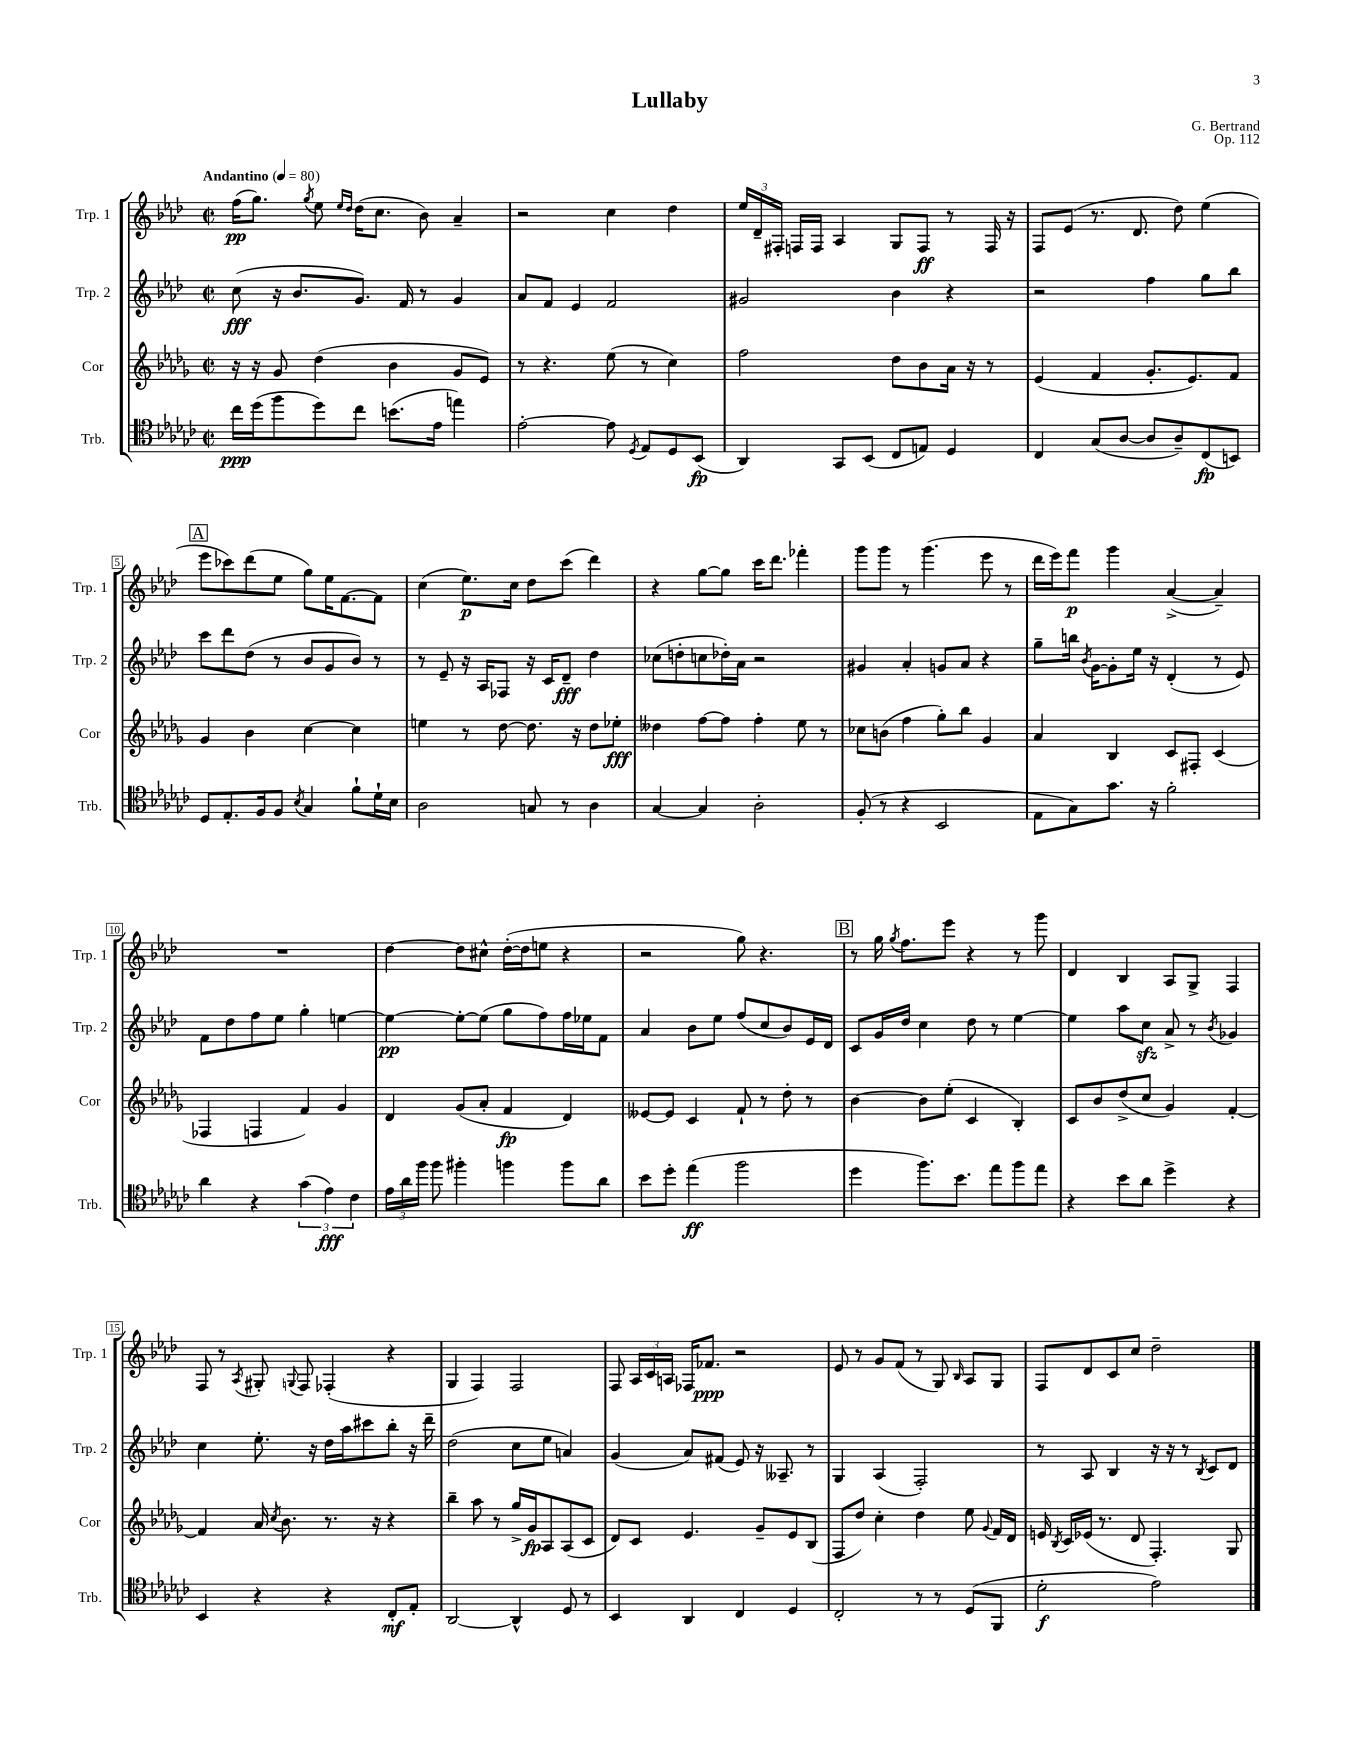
\header { title = "Lullaby" composer = "G. Bertrand" opus = "Op. 112" }
<<
\new StaffGroup <<
\new Staff = "s0" \with { instrumentName = "Trp. 1" shortInstrumentName = "Trp. 1" } {
    \clef treble \key aes \major \defaultTimeSignature \time 2/2 \tempo "Andantino" 4 = 80
    \autoBeamOff f''16[\pp( g''8.]) \acciaccatura { g''8 } ees''8 \grace { ees''16[ des''16] } des''16[( c''8.] bes'8) aes'4-- |
    r2 c''4 des''4 |
    \tuplet 3/2 { ees''16[ des'16-- fis16]-. } f16[ f16] aes4 g8[ f8]\ff r8 f16 r16 |
    f8[ ees'8]( r8. des'8. des''8) ees''4( |
    \mark \markup { \box "A" } ees'''8[ ces'''8) des'''8( ees''8] g''8[) ees''16 f'8.~ f'8] |
    c''4( ees''8.[\p) c''16] des''8[ c'''8]( des'''4) |
    r4 g''8[~ g''8] c'''16[ des'''8.] fes'''4-. |
    g'''8[ g'''8] r8 g'''4.( ees'''8 r8 |
    des'''16[ ees'''16) f'''8]\p g'''4 aes'4~->( aes'4--) |
    R1 |
    des''4~ des''8[ cis''8]-^ des''16[~-.( des''16 e''8] r4 |
    r2 g''8) r4. |
    \mark \markup { \box "B" } r8 g''16 \acciaccatura { g''8 } f''8.[ ees'''8] r4 r8 g'''8 |
    des'4 bes4 aes8[ g8]-> f4 |
    f8 r8 \acciaccatura { aes8 } gis8-. \appoggiatura { g8 } f8 fes4-.( r4 |
    g4 f4) f2 |
    f8 \tuplet 3/2 { aes16[ c'16 a16] } fes16[ fes'8.]\ppp r2 |
    ees'8 r8 g'8[ f'8]( r8 g8) \grace { bes16 } aes8[ g8] |
    f8[ des'8 c'8 c''8] des''2-- \bar "|." |
}
\new Staff = "s1" \with { instrumentName = "Trp. 2" shortInstrumentName = "Trp. 2" } {
    \clef treble \key aes \major \defaultTimeSignature \time 2/2
    \autoBeamOff c''8\fff( r16 bes'8.[ g'8.]) f'16 r8 g'4 |
    aes'8[ f'8] ees'4 f'2 |
    gis'2 bes'4 r4 |
    r2 f''4 g''8[ bes''8] |
    \mark \markup { \box "A" } c'''8[ des'''8 des''8]( r8 bes'8[ g'8 bes'8]) r8 |
    r8 ees'8-- r16 aes16[ fes8] r16 c'16[ des'8]--\fff des''4 |
    ces''8[( d''8-. c''8 des''16-.) aes'16] r2 |
    gis'4 aes'4-. g'8[ aes'8] r4 |
    g''8[-- b''16] \acciaccatura { bes'8 } g'16[~ g'8-. ees''16] r16 des'4-.( r8 ees'8) |
    f'8[ des''8 f''8 ees''8] g''4-. e''4~ |
    e''4~\pp e''8[~-. e''8]( g''8[ f''8) f''16 ees''16 f'8] |
    aes'4 bes'8[ ees''8] f''8[( c''8 bes'8) ees'16 des'16] |
    \mark \markup { \box "B" } c'8[ g'16 des''16] c''4 des''8 r8 ees''4~ |
    ees''4 aes''8[ c''8]\sfz aes'8-> r8 \acciaccatura { bes'8 } ges'4 |
    c''4 ees''8.-. r16 des''16[ aes''16 cis'''8 bes''8]-. r16 des'''16-- |
    des''2( c''8[ ees''8] a'4) |
    g'4( aes'8[) fis'8]( ees'8) r16 aeses8.-- r8 |
    g4 aes4( f2-.) |
    r8 aes8 bes4 r16 r16 r8 \acciaccatura { bes8 } c'8[ des'8] \bar "|." |
}
\new Staff = "s2" \with { instrumentName = "Cor" shortInstrumentName = "Cor" } {
    \clef treble \key des \major \defaultTimeSignature \time 2/2
    \autoBeamOff r16 r16 ges'8 des''4( bes'4 ges'8[ ees'8]) |
    r8 r4. ees''8( r8 c''4) |
    f''2 des''8[ bes'8 aes'16] r16 r8 |
    ees'4( f'4 ges'8.[-. ees'8.) f'8] |
    \mark \markup { \box "A" } ges'4 bes'4 c''4~ c''4 |
    e''4 r8 des''8~ des''8. r16 des''8[ ees''8]-.\fff |
    deses''4 f''8[~ f''8] f''4-. ees''8 r8 |
    ces''8[ b'8]( f''4 ges''8[-.) bes''8] ges'4 |
    aes'4 bes4 c'8[ fis8]-. c'4( |
    fes4 f4 f'4) ges'4 |
    des'4 ges'8[( aes'8]-. f'4\fp des'4) |
    eeses'8[~ eeses'8] c'4 f'8-! r8 des''8-. r8 |
    \mark \markup { \box "B" } bes'4~ bes'8[ ees''8]-.( c'4 bes4-.) |
    c'8[ bes'8 des''8->( c''8] ges'4) f'4~-. |
    f'4 aes'16 \acciaccatura { c''8 } bes'8. r8. r16 r4 |
    bes''4-- aes''8 r8 ges''16[-> ges'16\fp aes8 aes8( c'8] |
    des'8[) c'8] ees'4. ges'8[-- ees'8 bes8]( |
    f8[ des''8]) c''4-. des''4 ees''8 \appoggiatura { ges'8 } f'16[ des'16] |
    e'16 \acciaccatura { bes8 } c'16[ ees'16]( r8. des'8 f4.-.) ges8 \bar "|." |
}
\new Staff = "s3" \with { instrumentName = "Trb." shortInstrumentName = "Trb." } {
    \clef tenor \key ges \major \defaultTimeSignature \time 2/2
    \autoBeamOff ces''16[\ppp des''16( f''8 des''8) ces''8] b'8.[( ees'16] e''4) |
    ees'2~-. ees'8 \acciaccatura { des8 } ees8[ des8 bes,8]\fp( |
    aes,4) ges,8[ bes,8]( ces8[ e8]) des4 |
    ces4 ges8[( aes8]~ aes8[ aes8--) ces8\fp( b,8]) |
    \mark \markup { \box "A" } des8[ ees8.-. f16 f8] \acciaccatura { bes8 } ges4 f'8[-! des'16-! bes16] |
    aes2 g8 r8 aes4 |
    ges4~ ges4 aes2-. |
    f8-.( r8 r4 bes,2 |
    ees8[ ges8) ges'8.] r16 f'2-. |
    aes'4 r4 \tuplet 3/2 { ges'4( ees'4\fff) ces'4 } |
    \tuplet 3/2 { ees'16[ aes'16 f''16] } f''8 fis''4-. f''4 f''8[ aes'8] |
    bes'8[ des''8]-. ees''4\ff( f''2 |
    \mark \markup { \box "B" } des''4 f''8.[) bes'8.] ees''8[ f''8 ees''8] |
    r4 bes'8[ aes'8] des''4-> r4 |
    bes,4 r4 r4 ces8[-.\mf ees8]-. |
    aes,2~ aes,4-^ des8 r8 |
    bes,4 aes,4 ces4 des4 |
    ces2-. r8 r8 des8[( f,8] |
    des'2-.\f ees'2) \bar "|." |
}
>>
>>
\layout { \context { \Score \override BarNumber.stencil = #(make-stencil-boxer 0.1 0.3 ly:text-interface::print) } }
